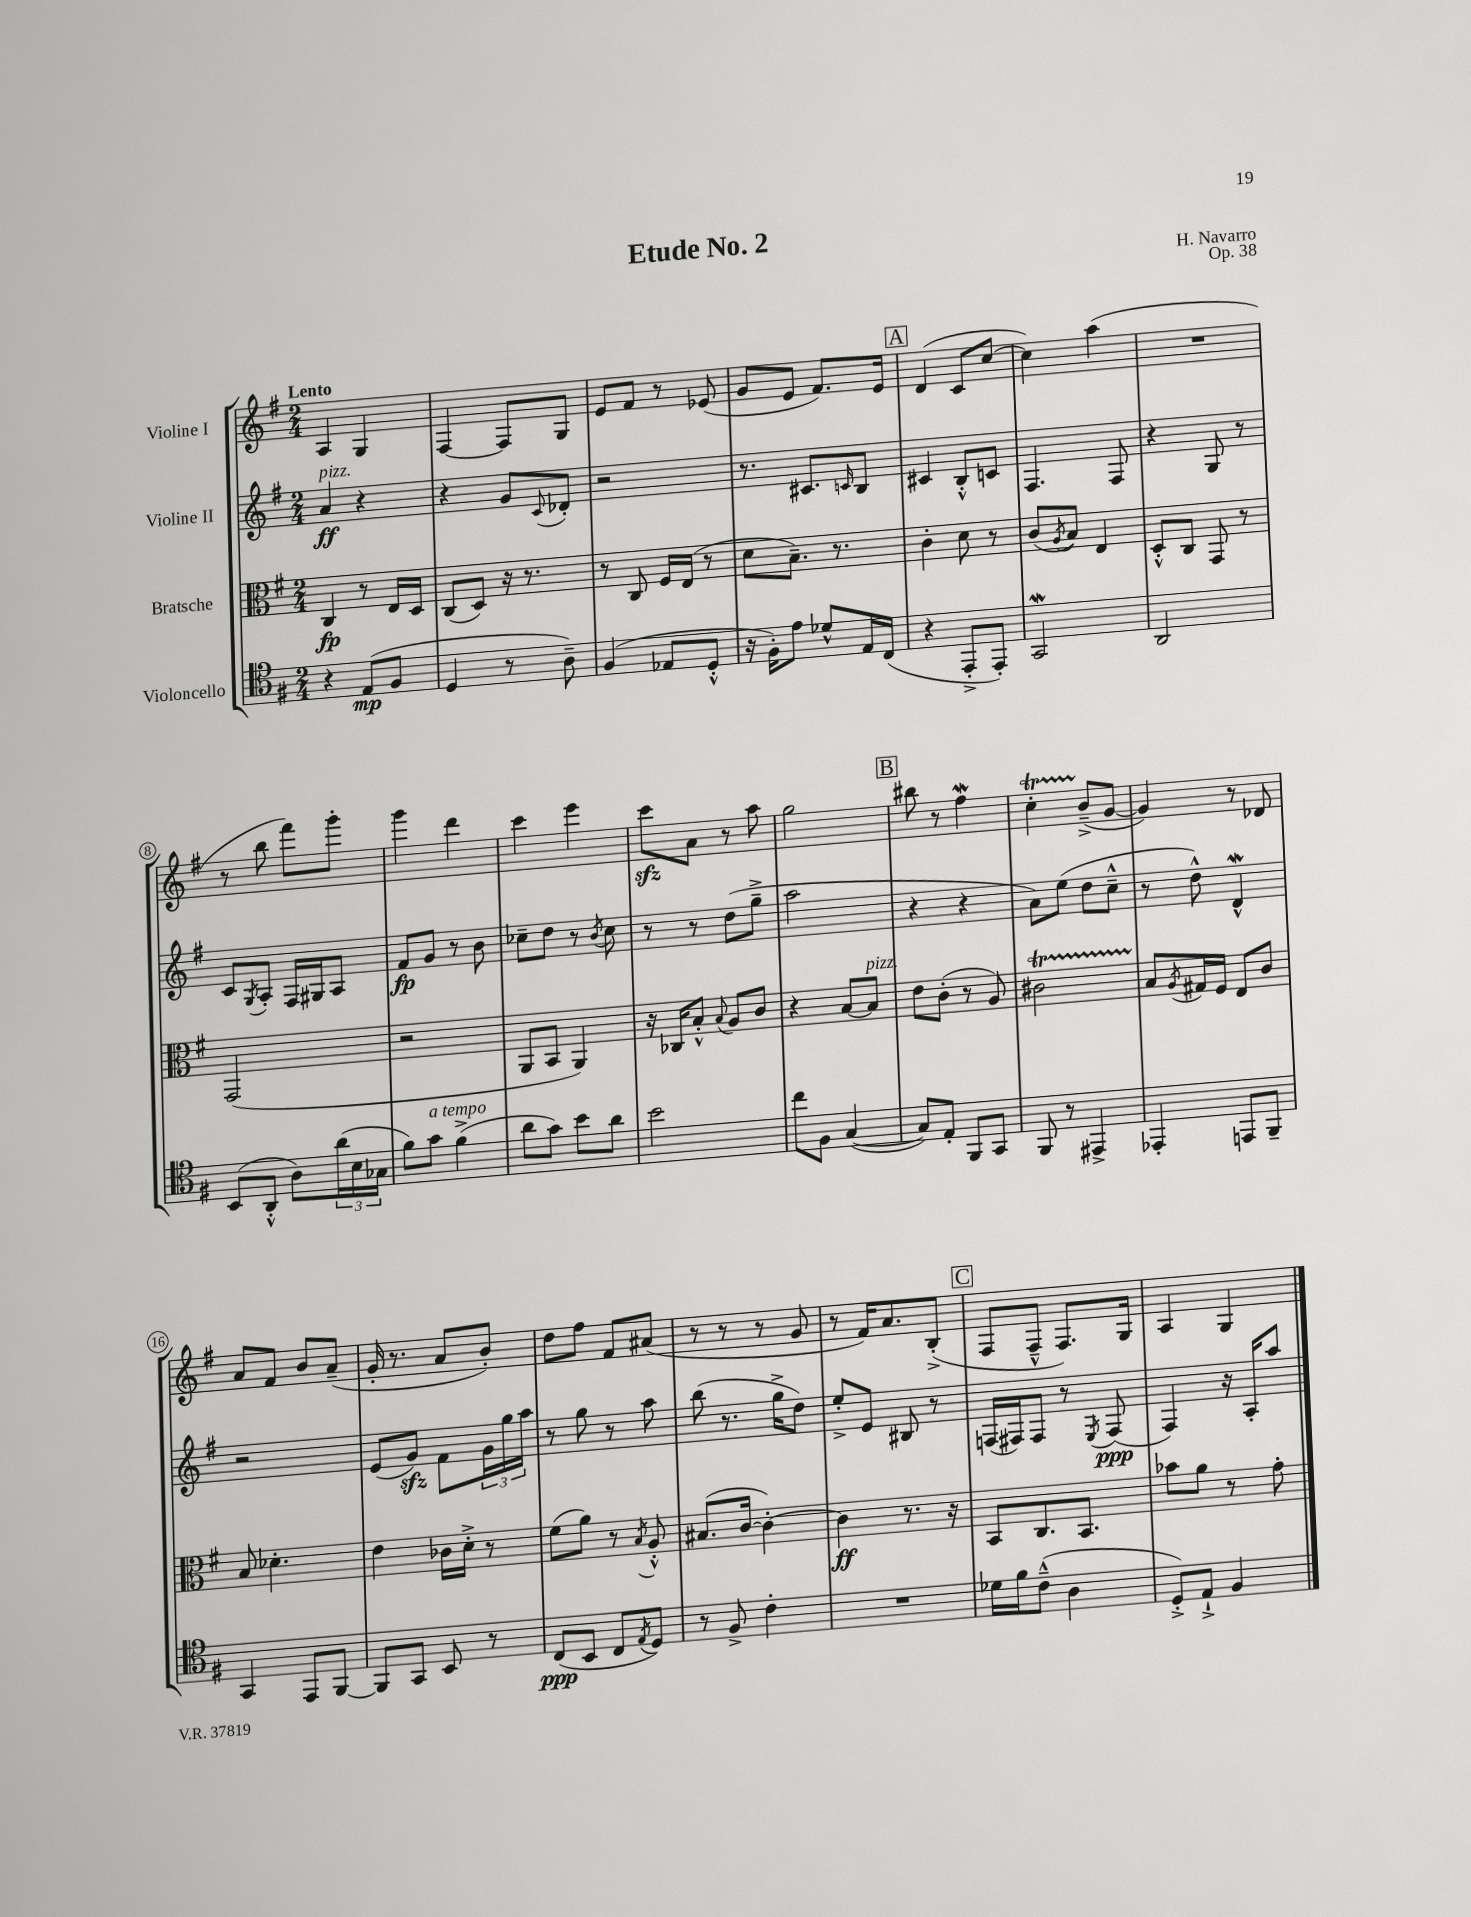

**kern	**kern	**kern	**kern
*staff4	*staff3	*staff2	*staff1
*clefC4	*clefC3	*clefG2	*clefG2
*k[f#]	*k[f#]	*k[f#]	*k[f#]
*M2/4	*M2/4	*M2/4	*M2/4
4r	4C	4a	4A
(8E	8r	4r	4G
8F#	16E	.	.
.	16D	.	.
=	=	=	=
4D	(8C	4r	[4F#
.	8D)	.	.
8r	16r	8g	8F#]
.	8.r	.	.
.	.	8qqc	.
8A~)	.	8d-'	8G
=	=	=	=
(4F#	8r	2r	8e
.	8C	.	8f#
8E-	16F#	.	8r
.	(16E	.	.
8D'^^	8r	.	(8e-
=	=	=	=
16r	8d	8.r	8g
16F#')	.	.	.
8e	8.B~)	.	8e
.	.	8.c#	.
8d-^^	.	.	8.f#)
.	8.r	.	.
.	.	16qqc	.
16E	.	8B	.
(16C	.	.	16e
=	=	=	=
4r	4c'	4c#	(4d
8EE'^	8d	8B'^^	8c
8EE')	8r	8c	[8cc
=	=	=	=
2GG	(8c	4.F#	4cc])
.	8qA	.	.
.	8B)	.	.
.	4E	.	(4aa
.	.	8F#	.
=	=	=	=
2AA	8D'^^	4r	2r
.	8C	.	.
.	8GG	8G	.
.	8r	8r	.
=	=	=	=
(8BB	(2GG	8c	8r
.	.	8qG	.
8AA'^^	.	8A'	8bb
8A)	.	16F#	8fff#)
.	.	16G#	.
(24a	.	8A	8ggg'
24B	.	.	.
24G-	.	.	.
=	=	=	=
8f#)	2r	8f#	4ggg
8g	.	8g	.
(4f#^	.	8r	4ddd
.	.	8b	.
=	=	=	=
8a	8AA	8cc-~	4ccc
8g)	8BB	8dd	.
8b	4AA)	8r	4eee
.	.	8qb	.
8a	.	8cc-	.
=	=	=	=
2b	16r	8r	8ccc
.	16C-	.	.
.	8B'^^	8r	8a
.	8qqB	.	.
.	8A	(8dd	8r
.	8c	8gg~^	8aa
=	=	=	=
8cc	4r	2aa	2gg
8F#	.	.	.
([4G	[8B	.	.
.	8B]	.	.
=	=	=	=
8G])	8e	4r	8bb#
8E'	(8c'	.	8r
8FF#	8r	4r	4ff#
8GG	8A)	.	.
=	=	=	=
8FF#	2c#	8a)	4cc'
8r	.	(8ee	.
4EE#^	.	8dd	(8b~^
.	.	8cc~^^	[8g
=	=	=	=
4EE-'	8B	8r	4g])
.	8qA	.	.
.	16G#	8dd^^)	.
.	16F#	.	.
8EE	8E	4d^^	8r
8FF#~	8c	.	8d-
=	=	=	=
4GG	8B	2r	8a
.	4.d-'	.	8f#
8EE	.	.	8b
[8FF#	.	.	(8a~
=	=	=	=
8FF#]	4e	(8e	16g'
.	.	.	8.r
8GG	.	8g)	.
8BB	16c-	8f#	8a
.	16d'^	.	.
8r	8r	24g	8b')
.	.	24gg	.
.	.	24aa	.
=	=	=	=
(8C	(8f#	8r	8dd
8BB	8a)	8gg	8ff#
8C	8r	8r	8f#
8qE	8qB	.	.
8D)	8A'^^	8aa	(8a#
=	=	=	=
8r	(8.B#	(8bb	8r
8F#^	.	8.r	8r
.	[16c	.	.
4c'	4c'_)	.	8r
.	.	16gg^	.
.	.	8dd)	8g
=	=	=	=
2r	4c]	8ee'^	8r
.	.	8e	16f#)
.	.	.	8.a
.	8.r	8B#	.
.	.	8r	(8B'^
.	16r	.	.
=	=	=	=
16d-	8BB	(16F	8F#
16f#	.	16F#)	.
(8c~^^	8.C	8F#	8F#~^^
4A	.	8r	8.F#)
.	8.BB	.	.
.	.	8qE	.
.	.	(8F#	.
.	.	.	16G
=	=	=	=
8D'^)	8b-	4F#)	4A
8E`^	8a	.	.
4F#	8r	16r	4G
.	.	16A'	.
.	8g'	8aa	.
==	==	==	==
*-	*-	*-	*-
